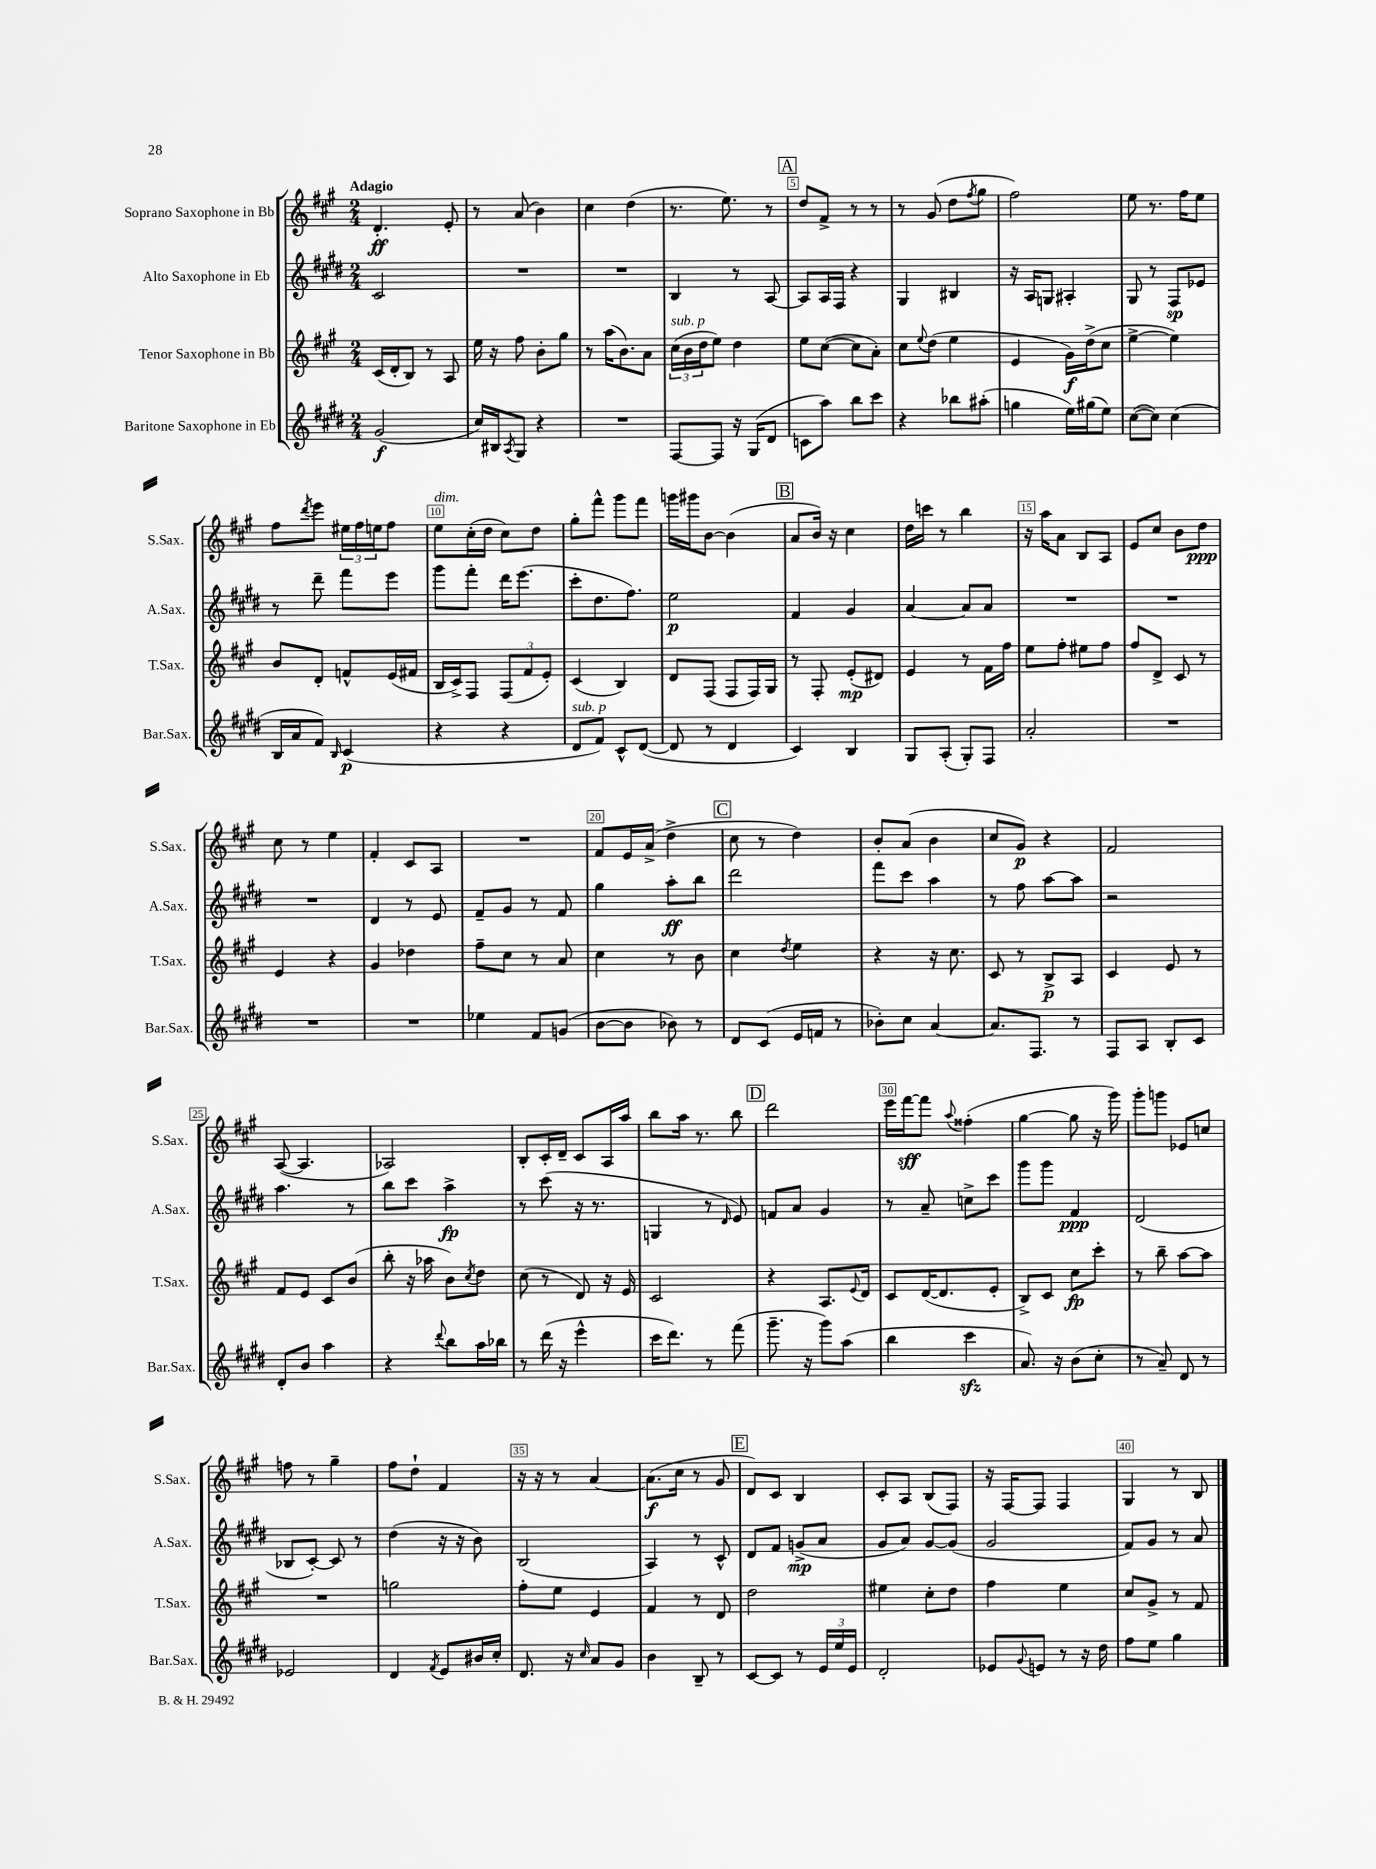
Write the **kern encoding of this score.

**kern	**kern	**kern	**kern
*staff4	*staff3	*staff2	*staff1
*clefG2	*clefG2	*clefG2	*clefG2
*k[f#c#g#d#]	*k[f#c#g#]	*k[f#c#g#d#]	*k[f#c#g#]
*M2/4	*M2/4	*M2/4	*M2/4
(2g#	(16c#	2c#	4.d'
.	16d'	.	.
.	8B)	.	.
.	8r	.	.
.	8A	.	8e'
=	=	=	=
16cc#)	16ee	2r	8r
16B#	16r	.	.
8qA	.	.	.
8G#	8ff#	.	(8a
4r	8b'	.	4b)
.	8gg#	.	.
=	=	=	=
2r	8r	2r	4cc#
.	(16aa	.	.
.	8.b)	.	.
.	.	.	(4dd
.	8a	.	.
=	=	=	=
[8F#	(24cc#	4B	8.r
.	24b	.	.
.	24dd	.	.
8F#]	8ee)	.	.
.	.	.	8.ee)
16r	4dd	8r	.
(16G#	.	.	.
8d#	.	[8A	8r
=	=	=	=
8c	8ee	8A]	8dd
8aa)	([8cc#	16A	8f#^
.	.	16F#	.
8bb	8cc#]	4r	8r
8ccc#	8a')	.	8r
=	=	=	=
4r	8cc#	4G#	8r
.	8qqee	.	.
.	(8dd	.	(8g#
8bb-	4ee	4B#	8dd
.	.	.	8qff#
(8aa#'	.	.	8gg#
=	=	=	=
4gg	4e	16r	2ff#)
.	.	16A	.
.	.	8G	.
16ee)	16g#)	4A#'	.
(16gg#	(16dd^	.	.
8ee)	8cc#	.	.
=	=	=	=
([8cc#	[4ee^	8G#	8ee
8cc#])	.	8r	8.r
(4cc#	4ee])	8F#	.
.	.	.	16ff#
.	.	8e-	8ee
=	=	=	=
16B	8b	8r	8ff#
16a	.	.	.
.	.	.	8qddd
8f#)	8d'	8ddd#~	8eee
16qqB	.	.	.
(4c#	8f^^	8fff#	24ee#
.	.	.	24ff#
.	.	.	24ee
.	(16e	8eee	8ff#
.	16f#	.	.
=	=	=	=
4r	16B	8ggg#	8ee
.	16c#^)	.	.
.	8F#	8fff#'	(16cc#'
.	.	.	16dd
4r	(12F#	16ddd#	8cc#)
.	.	(8.eee	.
.	12f#	.	.
.	.	.	8dd
.	12e')	.	.
=	=	=	=
8d#	(4c#	8ccc#'	8gg#'
8f#)	.	8.dd#	8fff#^^
8c#^^	4B)	.	8ggg#
.	.	8.ff#)	.
([8d#	.	.	8fff#
=	=	=	=
8d#]	8d	2ee	16ggg
.	.	.	16ggg#
8r	(8F#	.	[8b
4d#	8F#	.	(4b]
.	16F#)	.	.
.	16G#	.	.
=	=	=	=
4c#)	8r	4f#	8a
.	8F#'	.	16b)
.	.	.	16r
4B	(8e'	4g#	4cc#
.	8d#)	.	.
=	=	=	=
8G#	4e	[4a	16dd
.	.	.	16ccc
(8A'	.	.	8r
8G#')	8r	8a]	4bb
8F#	16f#	8a	.
.	16ff#	.	.
=	=	=	=
2a'	8ee	2r	16r
.	.	.	16aa
.	8ff#'	.	8a
.	8ee#	.	8B
.	8ff#	.	8A
=	=	=	=
2r	8ff#	2r	8e
.	8d^	.	8cc#
.	8c#	.	8b
.	8r	.	8dd
=	=	=	=
2r	4e	2r	8cc#
.	.	.	8r
.	4r	.	4ee
=	=	=	=
2r	4g#	4d#	4f#'
.	4dd-	8r	8c#
.	.	8e	8A
=	=	=	=
4ee-	8ff#~	8f#~	2r
.	8cc#	8g#	.
8f#	8r	8r	.
(8g	8a	8f#	.
=	=	=	=
[8b	4cc#	4gg#	8f#
8b]	.	.	16e
.	.	.	(16a^
8b-)	8r	8aa'	4dd^
8r	8b	8bb	.
=	=	=	=
8d#	4cc#	2ddd#	8cc#
(8c#	.	.	8r
.	8qdd	.	.
16e	4ee	.	4dd)
16f	.	.	.
8r	.	.	.
=	=	=	=
8b-')	4r	8fff#	8b'
8cc#	.	8ccc#	(8a
[4a	16r	4aa	4b
.	8.cc#	.	.
=	=	=	=
8.a]	8c#	8r	8cc#
.	8r	8ff#	8g#)
8.F#	.	.	.
.	8B^	[8aa	4r
8r	8A	8aa]	.
=	=	=	=
8F#	4c#	2r	2f#
8A	.	.	.
8B'	8e	.	.
8c#	8r	.	.
=	=	=	=
8d#'	8f#	4.aa	([8A
8b	8e	.	4.A]
4aa	8c#	.	.
.	(8b	8r	.
=	=	=	=
4r	8bb'	8bb	2A-)
.	16r	8ccc#	.
.	16aa-	.	.
8qqddd#	.	.	.
8bb	8b)	4aa^	.
.	8qcc#	.	.
16aa	8dd	.	.
16bb-	.	.	.
=	=	=	=
8r	(8cc#	8r	8B'
(16ddd#	8r	(8ccc#	16c#'
16r	.	.	16d~
4eee^^	8d)	16r	8c#
.	.	8.r	.
.	16r	.	16A
.	16e	.	16aa
=	=	=	=
16ccc#	2c#	4G	8bb
8.ddd#)	.	.	.
.	.	.	16aa
.	.	.	8.r
8r	.	8r	.
.	.	16qqd#	.
(8fff#	.	8e)	8bb
=	=	=	=
8.ggg#~	4r	8f	2ddd
.	.	8a	.
16r	.	.	.
8ggg#)	8.A	4g#	.
(8aa	.	.	.
.	8qqe	.	.
.	16d	.	.
=	=	=	=
4bb	8c#	8r	16eee
.	.	.	[16fff#
.	([16d	8a~	8fff#]
.	8.d]	.	.
.	.	.	8qqaa
4ccc#	.	8cc^	(4ff##'
.	8e'	8ccc#	.
=	=	=	=
8.a)	8B^)	8ggg#	[4gg#
.	8c#	8ggg#	.
16r	.	.	.
(8b	8cc#	4f#	8gg#]
8cc#'	8ccc#'	.	16r
.	.	.	16ggg#)
=	=	=	=
8r	8r	(2d#	8ggg#'
8a~)	8bb~	.	8ggg
8d#	[8aa	.	8e-
8r	8aa]	.	8cc
=	=	=	=
2e-	2r	8B-	8ff
.	.	[8c#')	8r
.	.	8c#]	4gg#~
.	.	8r	.
=	=	=	=
4d#	2gg	(4dd#	8ff#
.	.	.	8dd`
8qf#	.	.	.
8e	.	16r	4f#
.	.	16r	.
16b#	.	8b)	.
16cc#'	.	.	.
=	=	=	=
8.d#	8ff#'	(2B	16r
.	.	.	16r
.	8ee	.	8r
16r	.	.	.
16qqcc#	.	.	.
8a	4e	.	[4a
8g#	.	.	.
=	=	=	=
4b	4f#	4A)	(8.a]
.	.	.	16cc#
8B~	8r	8r	8r
8r	8d	8c#^^	8g#
=	=	=	=
[8c#	2dd	8d#	8d)
8c#]	.	8f#	8c#
8r	.	(8g^	4B
24e	.	8a	.
24ee	.	.	.
24e	.	.	.
=	=	=	=
2d#'	4ee#	8g#	8c#'
.	.	8a)	8A
.	8cc#'	[8g#	(8B
.	8dd	(8g#]	8F#)
=	=	=	=
8e-	4ff#	2g#	16r
.	.	.	[16F#
8qqg#	.	.	.
8e	.	.	8F#]
8r	4ee	.	4F#
16r	.	.	.
16dd#	.	.	.
=	=	=	=
8ff#	8cc#	8f#)	4G#
8ee	8g#^	8g#	.
4gg#	8r	8r	8r
.	8f#	8a	8B
==	==	==	==
*-	*-	*-	*-
